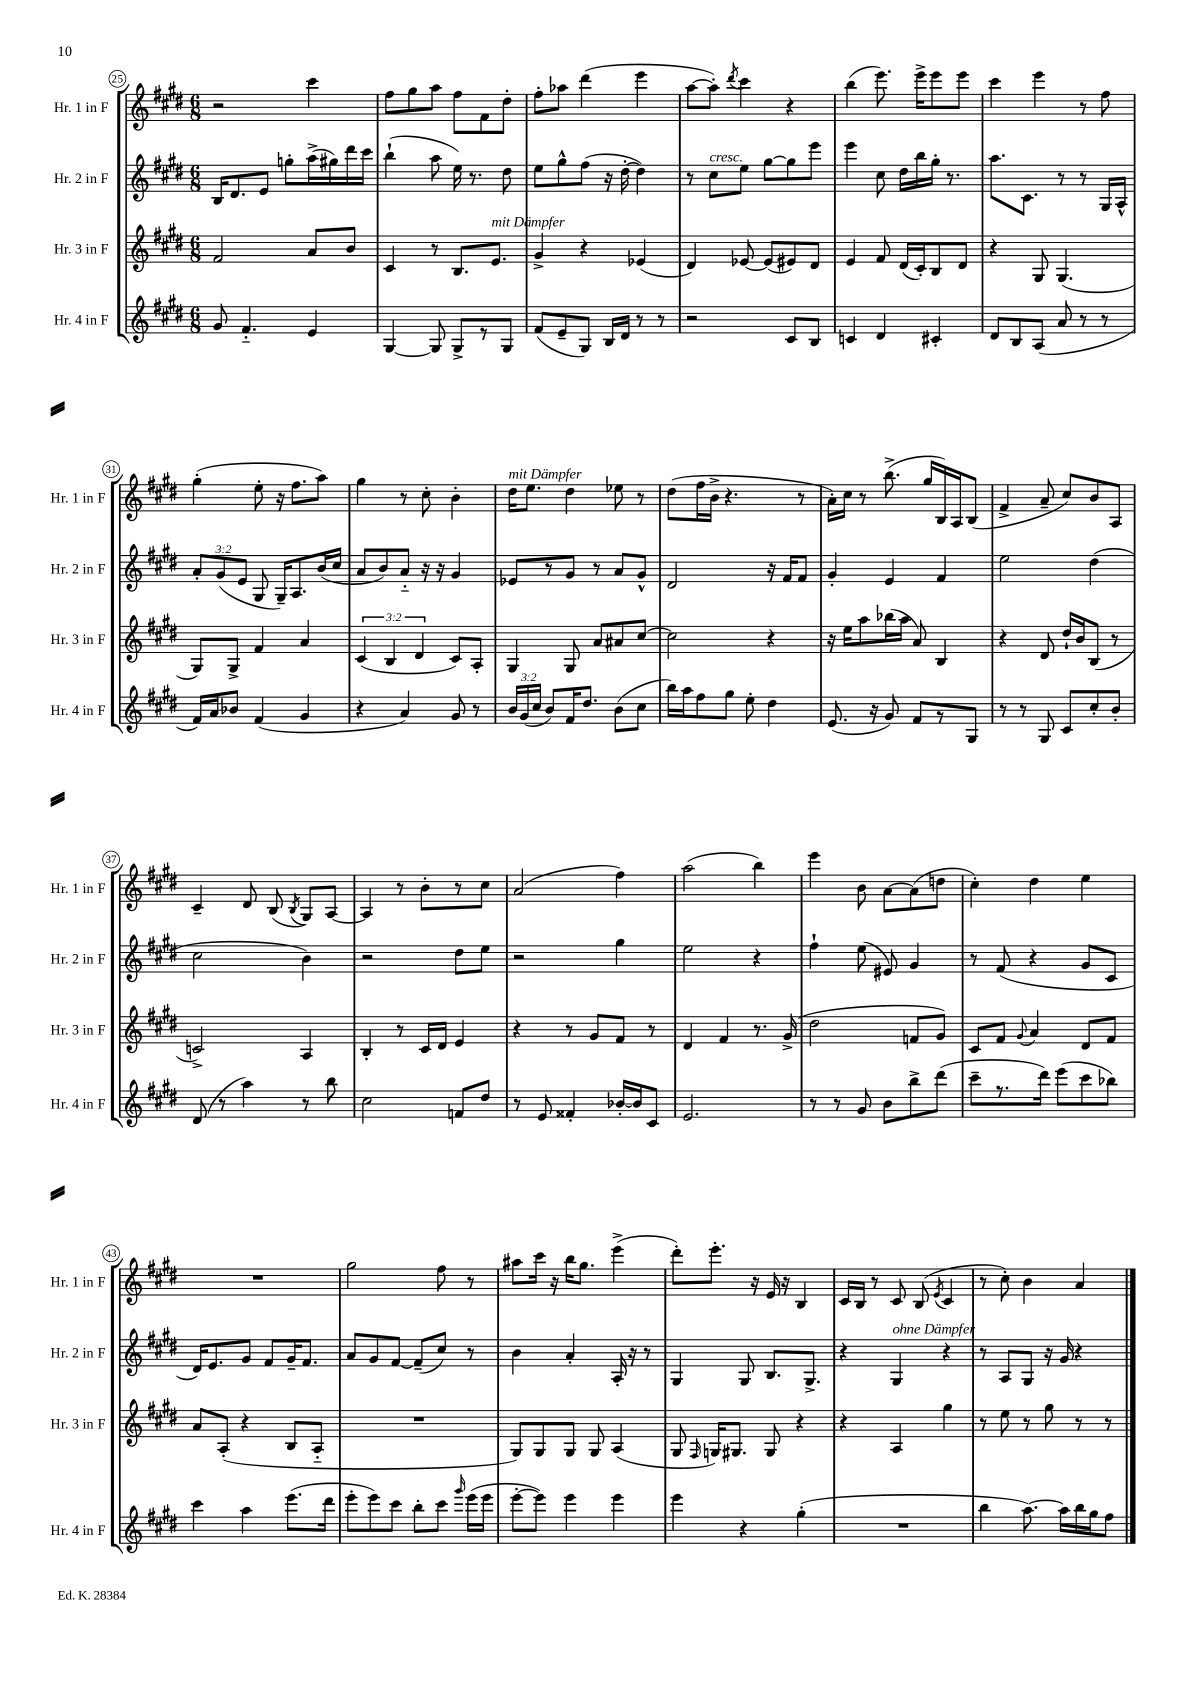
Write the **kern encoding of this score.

**kern	**kern	**kern	**kern
*staff4	*staff3	*staff2	*staff1
*clefG2	*clefG2	*clefG2	*clefG2
*k[f#c#g#d#]	*k[f#c#g#d#]	*k[f#c#g#d#]	*k[f#c#g#d#]
*M6/8	*M6/8	*M6/8	*M6/8
8g#	2f#	16B	2r
.	.	8.d#	.
4.f#'~	.	.	.
.	.	8e	.
.	.	8gg'	.
4e	8a	(16aa^	4ccc#
.	.	16gg#)	.
.	8b	16ddd#	.
.	.	16ccc#	.
=	=	=	=
[4G#	4c#	(4bb`	8ff#
.	.	.	8gg#
8G#]	8r	8aa	8aa
8G#^	8.B	16ee)	8ff#
.	.	8.r	.
8r	.	.	8f#
.	8.e	.	.
8G#	.	8dd#	8dd#'
=	=	=	=
(8f#	4g#^	8ee	8ff#'
8e~	.	8gg#^^	8aa-
8G#)	4r	(8ff#	(4ddd#
16B	.	16r	.
16d#	.	[16dd#'	.
8r	(4e-	4dd#])	4eee
8r	.	.	.
=	=	=	=
2r	4d#)	8r	[8aa
.	.	8cc#	8aa'])
.	.	.	8qddd#
.	[8e-	8ee	4ccc#
.	(8e-]	[8gg#	.
8c#	8e#)	8gg#]	4r
8B	8d#	8eee	.
=	=	=	=
4c	4e	4eee	(4bb
4d#	8f#	8cc#	8.eee)
.	(16d#	16dd#	.
.	16c#')	16bb	16eee^
4c#'	8B	16gg#'	8eee
.	.	8.r	.
.	8d#	.	8eee
=	=	=	=
8d#	4r	8.aa	4ccc#
8B	.	.	.
.	.	8.c#	.
(8A	8G#	.	4eee
8a	(4.G#	8r	.
8r	.	8r	8r
8r	.	16G#	8ff#
.	.	16A^^	.
=	=	=	=
16f#)	8G#)	12a'	(4gg#'
16a	.	.	.
.	.	(12g#	.
8b-	8G#^	.	.
.	.	12e	.
(4f#	4f#	8G#	8ee'
.	.	16G#~)	16r
.	.	8.A	8.ff#
4g#	4a	.	.
.	.	(16b	8aa)
.	.	16cc#	.
=	=	=	=
4r	(6c#	8a	4gg#
.	.	8b)	.
.	6B	.	.
4a)	.	8a'~	8r
.	6d#	.	.
.	.	16r	8cc#'
.	.	16r	.
8g#	8c#)	4g#	4b'
8r	8A'	.	.
=	=	=	=
24b	4G#	8e-	16dd#
(24g#	.	.	.
.	.	.	8.ee
24cc#	.	.	.
8b)	.	8r	.
16f#	8G#	8g#	4dd#
8.dd#	.	.	.
.	8a	8r	.
(8b	8a#	8a	8ee-
8cc#	[8cc#	8g#^^	8r
=	=	=	=
16bb)	2cc#]	2d#	(8dd#
16aa	.	.	.
8ff#	.	.	16ff#
.	.	.	16b^
8gg#	.	.	4.r
8ee'	.	.	.
4dd#	4r	16r	.
.	.	16f#	.
.	.	8f#	8r
=	=	=	=
(8.e	16r	4g#'	16a')
.	16ee	.	16cc#
.	8aa	.	8r
16r	.	.	.
8g#)	(16bb-	4e	(8.bb^
.	16aa	.	.
8f#	8a)	.	.
.	.	.	16gg#
8r	4B	4f#	16B)
.	.	.	16A
8G#	.	.	(8B
=	=	=	=
8r	4r	2ee	4f#^
8r	.	.	.
8G#	8d#	.	8a~
8c#	16dd#`	.	8cc#)
.	16b	.	.
8cc#'	(8B	(4dd#	8b
8b'	8r	.	8A
=	=	=	=
(8d#	2c^)	2cc#	4c#~
8r	.	.	.
4aa)	.	.	8d#
.	.	.	(8B
.	.	.	8qB
8r	4A	4b)	8G#)
8bb	.	.	[8A
=	=	=	=
2cc#	4B'	2r	4A]
.	8r	.	8r
.	16c#	.	8b'
.	16d#	.	.
8f	4e	8dd#	8r
8dd#	.	8ee	8cc#
=	=	=	=
8r	4r	2r	(2a
8e	.	.	.
4f##'	8r	.	.
.	8g#	.	.
[16b-'	8f#	4gg#	4ff#)
16b-]	.	.	.
8c#	8r	.	.
=	=	=	=
2.e	4d#	2ee	(2aa
.	4f#	.	.
.	8.r	4r	4bb)
.	(16g#^	.	.
=	=	=	=
8r	2dd#	4ff#`	4eee
8r	.	.	.
8g#	.	(8ee	8b
8b	.	8e#)	[8a
8bb^	8f	4g#	(8a]
(8ddd#	8g#)	.	8dd
=	=	=	=
8ccc#~	8c#	8r	4cc#')
8.r	8f#	(8f#	.
.	8qqg#	.	.
.	4a	4r	4dd#
16ddd#)	.	.	.
(8eee	.	.	.
8ccc#	8d#	8g#	4ee
8bb-)	8f#	8c#	.
=	=	=	=
4ccc#	8a	16d#)	2.r
.	.	8.e	.
.	(8A'	.	.
4aa	4r	8g#	.
.	.	8f#	.
(8.eee	8B	16g#~	.
.	.	8.f#	.
.	8A'~	.	.
16ddd#	.	.	.
=	=	=	=
8eee'	2.r	8a	2gg#
8eee)	.	8g#	.
8ccc#	.	[8f#	.
8bb'	.	(8f#~]	.
8ccc#	.	8cc#)	8ff#
16qqggg#	.	.	.
(16eee	.	8r	8r
16eee	.	.	.
=	=	=	=
[8eee'	8G#)	4b	8aa#
8eee])	8G#	.	16ccc#
.	.	.	16r
4eee	8G#	4a'	16bb
.	.	.	8.gg#
.	8G#	.	.
4eee	(4A	16A'	(4eee^
.	.	16r	.
.	.	8r	.
=	=	=	=
4eee	8G#	4G#	8ddd#')
.	16qqF#	.	.
.	16G)	.	8.eee'
.	8.G#	.	.
4r	.	8G#	.
.	.	.	16r
.	8G#	8.B	16e
.	.	.	16r
(4gg#'	4r	.	4B
.	.	8.G#^	.
=	=	=	=
2.r	4r	4r	16c#
.	.	.	16B
.	.	.	8r
.	4A	4G#	8c#
.	.	.	(8B
.	.	.	8qe
.	4gg#	4r	4c#
=	=	=	=
4bb	8r	8r	8r
.	8ee	8A	8cc#')
[8.aa)	8r	8G#	4b
.	8gg#	16r	.
16aa]	.	16g#	.
16bb	8r	4r	4a
16gg#	.	.	.
8ff#	8r	.	.
==	==	==	==
*-	*-	*-	*-
